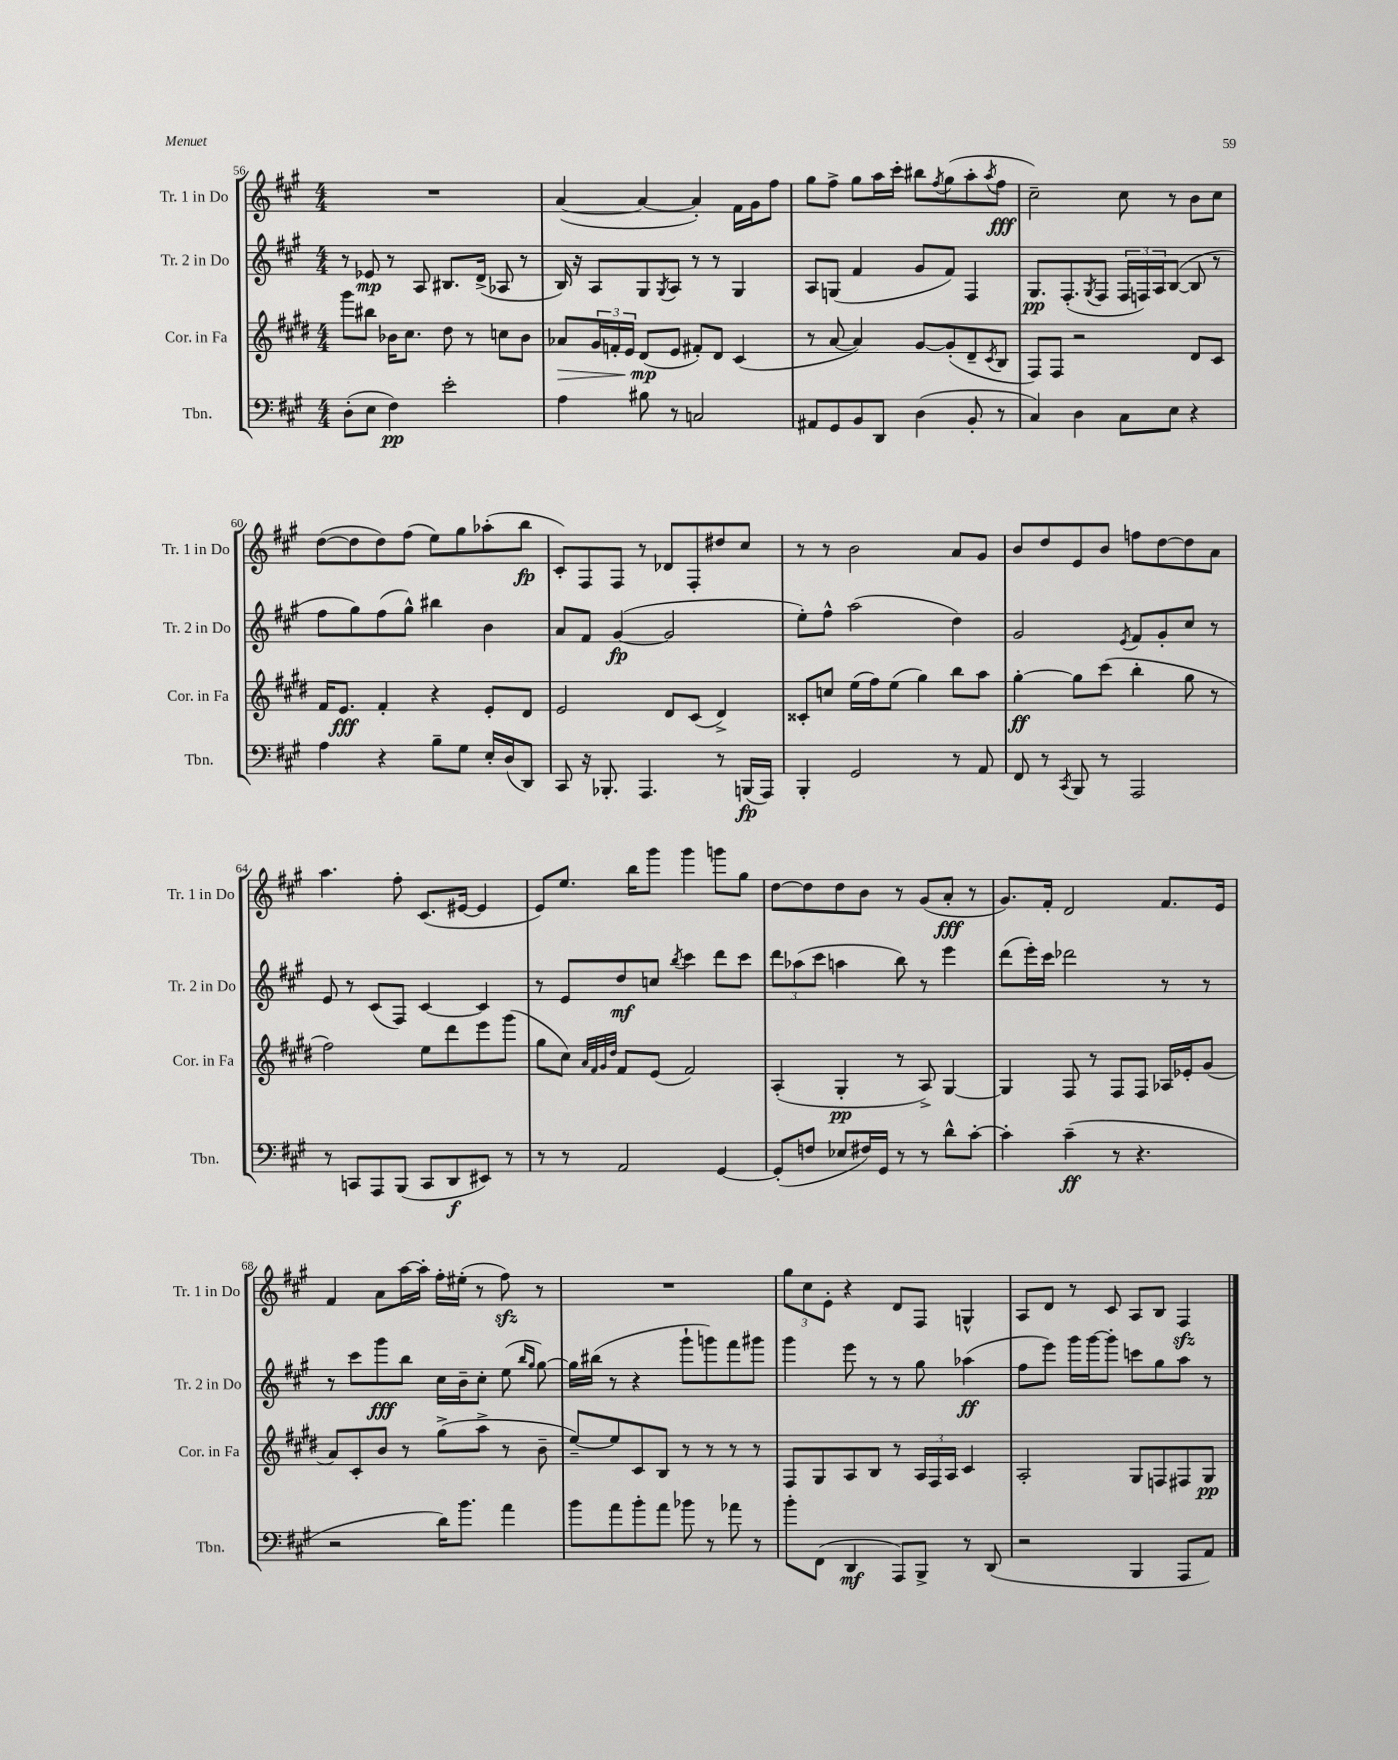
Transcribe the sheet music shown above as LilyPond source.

<<
\new StaffGroup <<
\new Staff = "s0" \with { instrumentName = "Tr. 1 in Do" shortInstrumentName = "Tr. 1 in Do" } {
    \clef treble \key a \major \numericTimeSignature \time 4/4
    R1 |
    a'4~( a'4~ a'4-.) fis'16 gis'16 fis''8 |
    gis''8 fis''8-> gis''8 a''16 cis'''16-. bis''8 \acciaccatura { fis''8 } gis''8( a''8-. \acciaccatura { a''8 } fis''8\fff |
    cis''2--) cis''8 r8 b'8 cis''8 |
    d''8~( d''8 d''8) fis''8( e''8) gis''8 aes''8-.( b''8\fp |
    cis'8-.) fis8 fis8 r8 des'8 fis8-. dis''8 cis''8 |
    r8 r8 b'2 a'8 gis'8 |
    b'8 d''8 e'8 b'8 f''8 d''8~ d''8 a'8 |
    a''4. fis''8-. cis'8.( eis'16~ eis'4 |
    e'8) e''8. b''16 gis'''8 gis'''4 g'''8 gis''8 |
    d''8~ d''8 d''8 b'8 r8 gis'8( a'8-.\fff r8 |
    gis'8.) fis'16-. d'2 fis'8. e'16 |
    fis'4 a'8 a''16~ a''16-. fis''16-. eis''16-.( r8 fis''8\sfz) r8 |
    R1 |
    \tuplet 3/2 { gis''8 cis''8 e'8-. } r4 d'8 fis8 g4-^ |
    a8 d'8 r8 cis'8 a8 b8 fis4\sfz \bar "|." |
}
\new Staff = "s1" \with { instrumentName = "Tr. 2 in Do" shortInstrumentName = "Tr. 2 in Do" } {
    \clef treble \key a \major \numericTimeSignature \time 4/4
    r8 ees'8\mp r8 a8 bis8. d'16->( aes8 r8 |
    b16) r16 a8 gis8 \acciaccatura { gis8 } a8 r8 r8 gis4 |
    a8 g8( fis'4 gis'8 fis'8) fis4 |
    gis8.\pp fis8.-.( \acciaccatura { gis8 } fis8 \tuplet 3/2 { fis16 f16) a16 } b8~( b8 r8 |
    fis''8 gis''8) fis''8( gis''8-^) bis''4 b'4 |
    a'8 fis'8 gis'4~\fp( gis'2 |
    e''8-.) fis''8-^ a''2( d''4) |
    gis'2 \acciaccatura { e'8 } fis'8 gis'8-. cis''8 r8 |
    e'8 r8 cis'8( fis8) cis'4~ cis'4 |
    r8 e'8 d''8\mf c''8 \acciaccatura { b''8 } cis'''4 d'''8 cis'''8 |
    \tuplet 3/2 { d'''8 aes''8( cis'''8 } a''4 b''8) r8 e'''4 |
    d'''8( e'''16-.) cis'''16 des'''2 r8 r8 |
    r8 cis'''8 gis'''8\fff b''8 cis''16 b'16-- cis''8-. e''8( \grace { b''16 gis''16 } gis''8~) |
    gis''16 bis''16( r8 r4 gis'''8-! g'''8) fis'''8 gis'''8 |
    gis'''4 e'''8 r8 r8 gis''8 aes''4\ff( |
    fis''8 e'''8) gis'''16 gis'''16~ gis'''8-. c'''8 gis''8 a''8 r8 \bar "|." |
}
\new Staff = "s2" \with { instrumentName = "Cor. in Fa" shortInstrumentName = "Cor. in Fa" } {
    \clef treble \key e \major \numericTimeSignature \time 4/4
    gis'''8 bis''8 bes'16 cis''8. dis''8 r8 c''8 bes'8 |
    aes'8\> \tuplet 3/2 { gis'16 f'16-. e'16 } dis'8\mp\!( e'8 fis'8-.) dis'8 cis'4( |
    r8 a'8~ a'4) gis'8~ gis'8-.( dis'8-- \acciaccatura { cis'8 } b8 |
    fis8) fis8 r2 dis'8 cis'8 |
    fis'16 e'8.\fff fis'4-. r4 e'8-. dis'8 |
    e'2 dis'8 cis'8( dis'4->) |
    cisis'8-. c''8 e''16( fis''16) e''8( gis''4) b''8 a''8 |
    gis''4~-.\ff gis''8 cis'''8( b''4-. gis''8 r8 |
    fis''2) e''8 dis'''8 e'''8 gis'''8( |
    gis''8 cis''8) \grace { a'32 fis'32 gis'32 dis''32 } fis'8 e'8( fis'2) |
    a4-.( gis4-.\pp r8 a8->) gis4~ |
    gis4 fis8 r8 fis8 fis8 aes16 ees'16-. gis'8( |
    a'8) cis'8-. b'8 r8 gis''8->( a''8-> r8 b'8-- |
    e''8~--) e''8 cis'8 b8 r8 r8 r8 r8 |
    fis8 gis8 a8 b8 r8 \tuplet 3/2 { a16 fis16 a16 } cis'4 |
    a2-. gis8 f8 fis8 gis8\pp \bar "|." |
}
\new Staff = "s3" \with { instrumentName = "Tbn." shortInstrumentName = "Tbn." } {
    \clef bass \key a \major \numericTimeSignature \time 4/4
    d8-.( e8 fis4\pp) e'2-. |
    a4 bis8 r8 c2 |
    ais,8 gis,8 b,8 d,8 d4( b,8-. r8 |
    cis4) d4 cis8 e8 r4 |
    a4 r4 b8-- gis8 e16-. d16( d,8) |
    cis,8 r16 bes,,8.-. a,,4. r8 b,,16\fp( a,,16) |
    b,,4-. gis,2 r8 a,8 |
    fis,8 r8 \acciaccatura { cis,8 } b,,8 r8 a,,2 |
    r8 c,8 a,,8 b,,8( c,8 d,8\f eis,8) r8 |
    r8 r8 a,2 gis,4~ |
    gis,8-.( f8 ees8 fis16) gis,16 r8 r8 d'8-^ cis'8~-. |
    cis'4-. cis'4--\ff( r8 r4. |
    r2 d'16) b'8. a'4 |
    b'8 a'8 b'8-. a'8 bes'8 r8 aes'8 r8 |
    b'8-. fis,8( d,4\mf a,,8) b,,8-> r8 d,8( |
    r2 b,,4 a,,8 a,8) \bar "|." |
}
>>
>>
\layout { \context { \Score currentBarNumber = #56 } }
